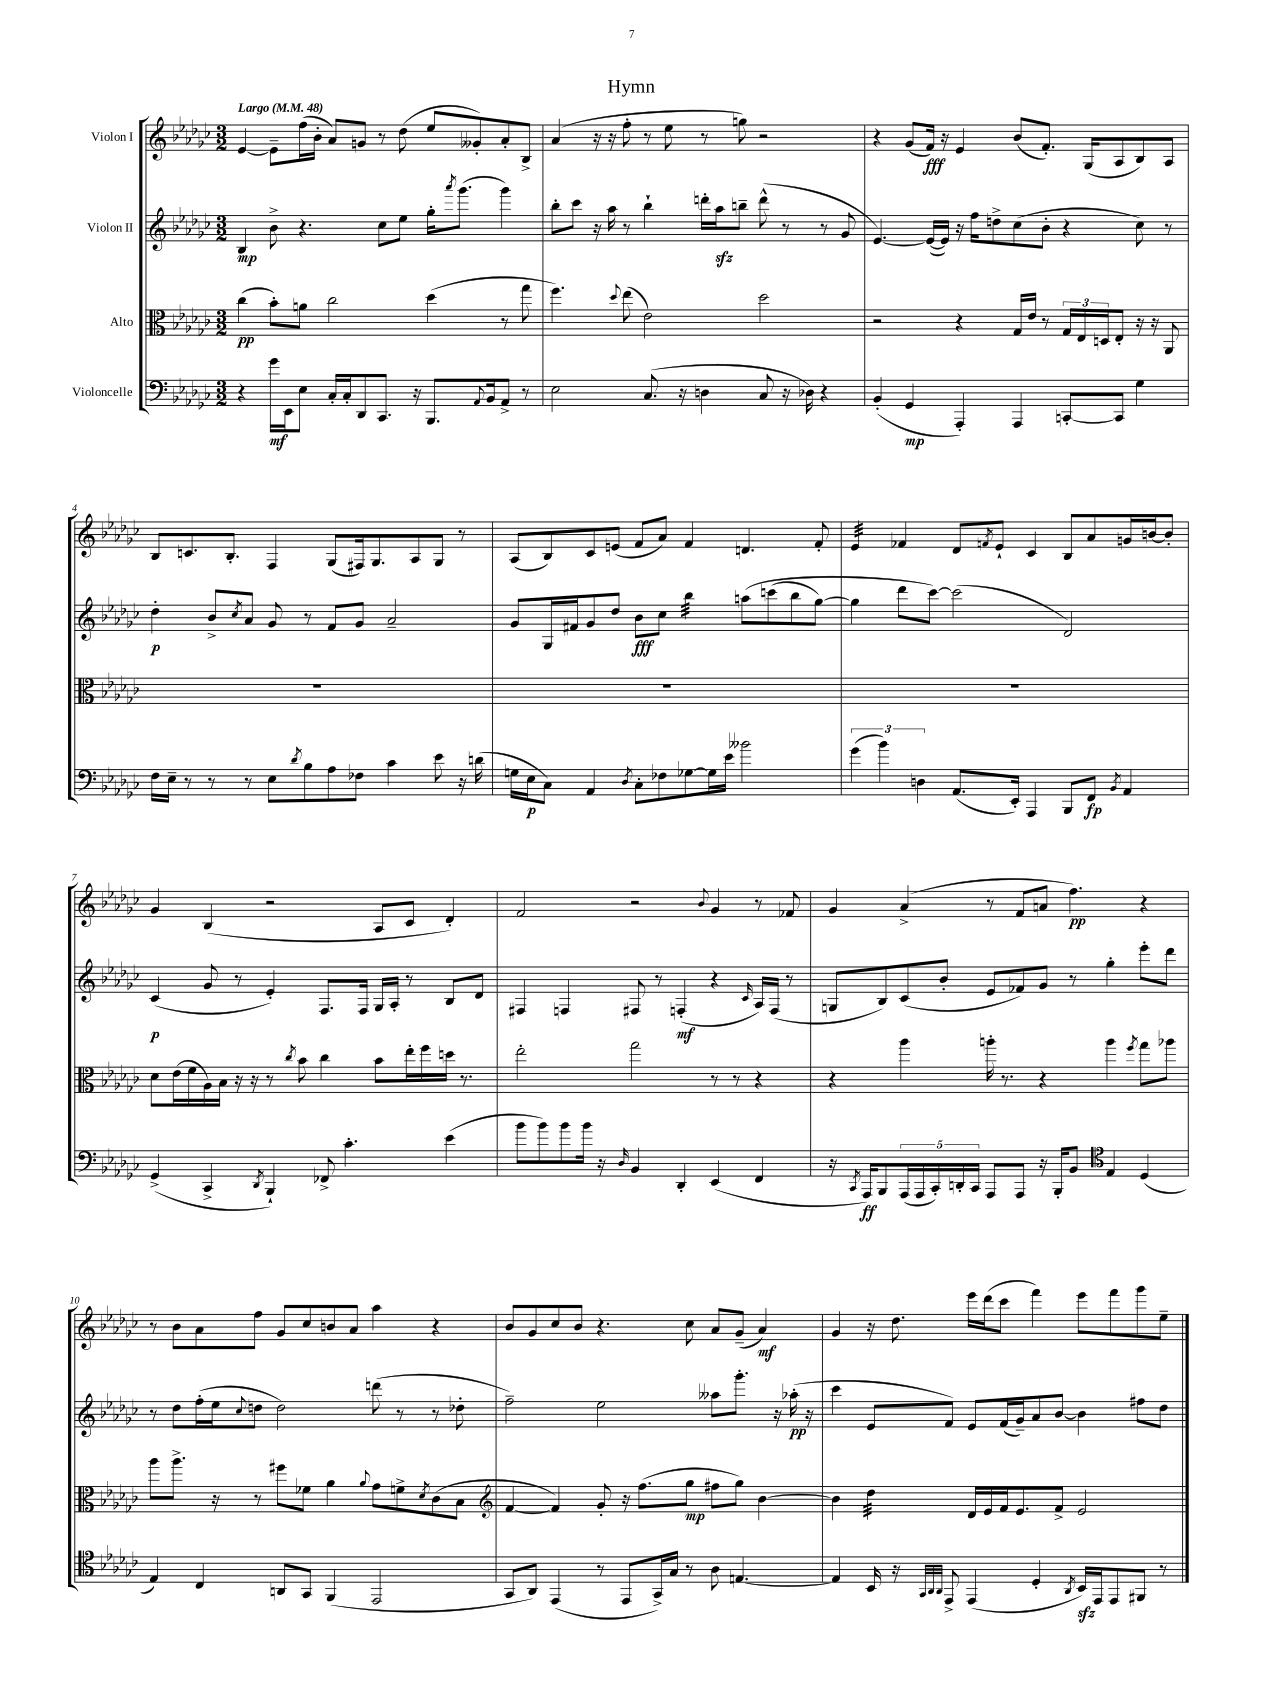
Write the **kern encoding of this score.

**kern	**kern	**kern	**kern
*staff4	*staff3	*staff2	*staff1
*clefF4	*clefC3	*clefG2	*clefG2
*k[b-e-a-d-g-c-]	*k[b-e-a-d-g-c-]	*k[b-e-a-d-g-c-]	*k[b-e-a-d-g-c-]
*M3/2	*M3/2	*M3/2	*M3/2
*MM48	*MM48	*MM48	*MM48
4r	(4cc-	4B-	[4e-
16g-	8b-')	8b-^	8e-~]
16EE-	.	.	.
8E-	8a	4.r	(16ff
.	.	.	16b-'
16C-'	2cc-	.	8a-)
16C-'	.	.	.
8DD-	.	.	8g
8.CC-	.	8cc-	8r
.	.	8ee-	(8dd-
16r	.	.	.
8.BBB-	(4dd-	16gg-'	8ee-
.	.	8qaaa-	.
.	.	(8.ggg-	.
.	.	.	8g--')
8qqAA-	.	.	.
16BB-	.	.	.
8AA-^	8r	4ggg-)	8a-'
8r	8gg-	.	8B-^
=	=	=	=
2E-	4.ff)	8bb-'	(4a-
.	.	8ccc-	.
.	.	16r	16r
.	.	16aa-	16r
.	8qqdd-	.	.
.	(8ee-	8r	8ff'
(8.C-	2e-)	4bb-`	8r
.	.	.	8ee-
16r	.	.	.
4D	.	16ddd'	8r
.	.	16aa-	.
.	.	8bb~	8gg)
8C-	2dd-	(8ddd^^	2r
16r	.	8r	.
16D-)	.	.	.
4r	.	8r	.
.	.	8g-	.
=	=	=	=
(4BB-'	2r	[4.e-)	4r
4GG-	.	.	(8g-
.	.	(16e-_	16f)
.	.	16e-])	16r
4AAA-')	4r	16r	4e-
.	.	16ff	.
.	.	8dd^	.
4AAA-	16G-	(8cc-	(8b-
.	16e-	.	.
.	8r	8b-'	8.f')
[8CC'	24G-	4r	.
.	24E-	.	.
.	.	.	(16G-
.	24D	.	.
8CC]	8E-'	.	8A-
4G-	16r	8cc-)	8B-)
.	16r	.	.
.	8AA-	8r	8A-
=	=	=	=
16F	1.r	4dd-'	8B-
16E-~	.	.	.
8r	.	.	8.c
8r	.	8b-^	.
.	.	.	8.B-'
.	.	8qcc-	.
8r	.	8a-	.
8E-	.	8g-	4F
8qd-	.	.	.
8B-	.	8r	.
8A-	.	8f	(8G-
8F-	.	8g-	16F#)
.	.	.	8.G-
4c-	.	2a-~	.
.	.	.	8A-
8e-	.	.	8G-
16r	.	.	8r
(16d	.	.	.
=	=	=	=
16G	1.r	8g-	(8A-
16E-	.	.	.
8C-)	.	16G-	8B-)
.	.	16f#	.
4AA-	.	8g-	8c-
.	.	8dd-	(8e
8qD-	.	.	.
8C-'	.	8b-	8f
8F-	.	8cc-	8a-)
[8G-	.	4bb-	4f
16G-]	.	.	.
16e-	.	.	.
2b--	.	&(8aa	4.d
.	.	(8ccc	.
.	.	8bb-	.
.	.	[8gg-)	8f'
=	=	=	=
(6g-	1.r	4gg-]	4e-
6b-)	.	.	.
.	.	8ddd-	4f-
6D	.	.	.
.	.	[8ccc-&)	.
(8.AA-	.	(2ccc-]	8d-
.	.	.	8qf
.	.	.	8e-`
16EE-')	.	.	.
4AAA-	.	.	4c-
8BBB-	.	2d-)	8B-
8FF	.	.	8a-
8qBB-	.	.	.
4AA-	.	.	16g
.	.	.	[16b
.	.	.	8b']
=	=	=	=
(4GG-^	8d-	(4c-	4g-
.	(16e-	.	.
.	16f	.	.
4CC-^	16A-)	8g-	(4B-
.	16B-	.	.
.	16r	8r	.
.	16r	.	.
8qDD-	.	.	.
4BBB-`)	8r	4e-')	2r
.	8qcc-	.	.
.	8b-	.	.
8FF-^	4cc-	8.F	.
4.c-'	.	.	.
.	.	16F	.
.	8b-	16G-	8A-
.	.	16A-'	.
.	16ee-'	8r	8c-
.	16ff	.	.
(4e-	16dd	8B-	4d-')
.	8.r	.	.
.	.	8d-	.
=	=	=	=
8b-	2ee-'	4F#	2f
8b-)	.	.	.
8b-	.	4F	.
16b-	.	.	.
16r	.	.	.
16qqD-	.	.	.
4BB-	2gg-	8F#	2r
.	.	8r	.
4DD-'	.	(4F'	.
.	.	.	8qqb-
(4EE-	8r	4r	4g-
.	8r	.	.
.	.	16qqc-	.
4FF	4r	16A-)	8r
.	.	(16F	.
.	.	8r	8f-
=	=	=	=
16r	4r	8G	4g-
8qCC-	.	.	.
16AAA-)	.	.	.
8BBB-	.	8B-)	.
(20AAA-	4aa-	(8c-	(4a-^
20AAA-	.	.	.
20CC-')	.	.	.
.	.	8b-'	.
20DD'	.	.	.
20CC-	.	.	.
8AAA-	16aa'	8e-	8r
.	8.r	.	.
8AAA-	.	8f-)	8f
16r	4r	8g-	8a
16BBB-'	.	.	.
8BB-	.	8r	4.ff)
*clefC4	*	*	*
4E-	4aa	4gg-'	.
.	8qff	.	.
(4D-	8gg-	8eee-'	4r
.	8aa-	8ddd-	.
=	=	=	=
4E-)	8aa-	8r	8r
.	8.aa-^	8dd-	8b-
4C-	.	(16ff'	8a-
.	16r	16ee-	.
.	.	8qqcc-	.
.	8r	8dd	8ff
8AA	8ff#	2dd)	8g-
8GG-	8f-	.	8cc-
(4FF	4a-	.	8b
.	.	.	8a-
.	8qqa-	.	.
2EE-	8g-	(8ddd	4aa-
.	8f^	8r	.
.	8qd-	.	.
.	(8c-	8r	4r
.	8B-	8dd-'	.
=	=	=	=
*	*clefG2	*	*
8GG-	[4f	2ff~)	8b-
8AA-)	.	.	8g-
(4EE-	4f])	.	8cc-
.	.	.	8b-
8r	8g-'	2ee-	4.r
8EE-	16r	.	.
.	(8.ff	.	.
16GG-^)	.	.	.
16G-	.	.	.
8r	8gg-	.	8cc-
8A-	8ff#	8aa--	8a-
[4.E	8gg-)	8.ggg-'	(8g-~
.	[4b-	.	4a-)
.	.	16r	.
.	.	(16aa-'	.
.	.	16r	.
=	=	=	=
4E]	4b-]	4ccc-	4g-
16BB-	4dd-	8e-	16r
16r	.	.	8.dd-
32qqGG-	.	.	.
32qqAA-	.	.	.
32qqAA-	.	.	.
8EE-^	.	8f)	.
(4EE-	16d-	8e-	16eee-
.	16e-	.	(16ddd-
.	16f	(16f	8ccc-
.	8.e-	16g-~)	.
4D-'	.	8a-	4fff)
.	8f^	[8b-	.
8qAA-	.	.	.
16BB-)	2e-	4b-]	8eee-
16EE-	.	.	.
8EE-	.	.	8fff
8FF#	.	8ff#	8ggg-
8r	.	8dd-	8ee-~
==	==	==	==
*-	*-	*-	*-
